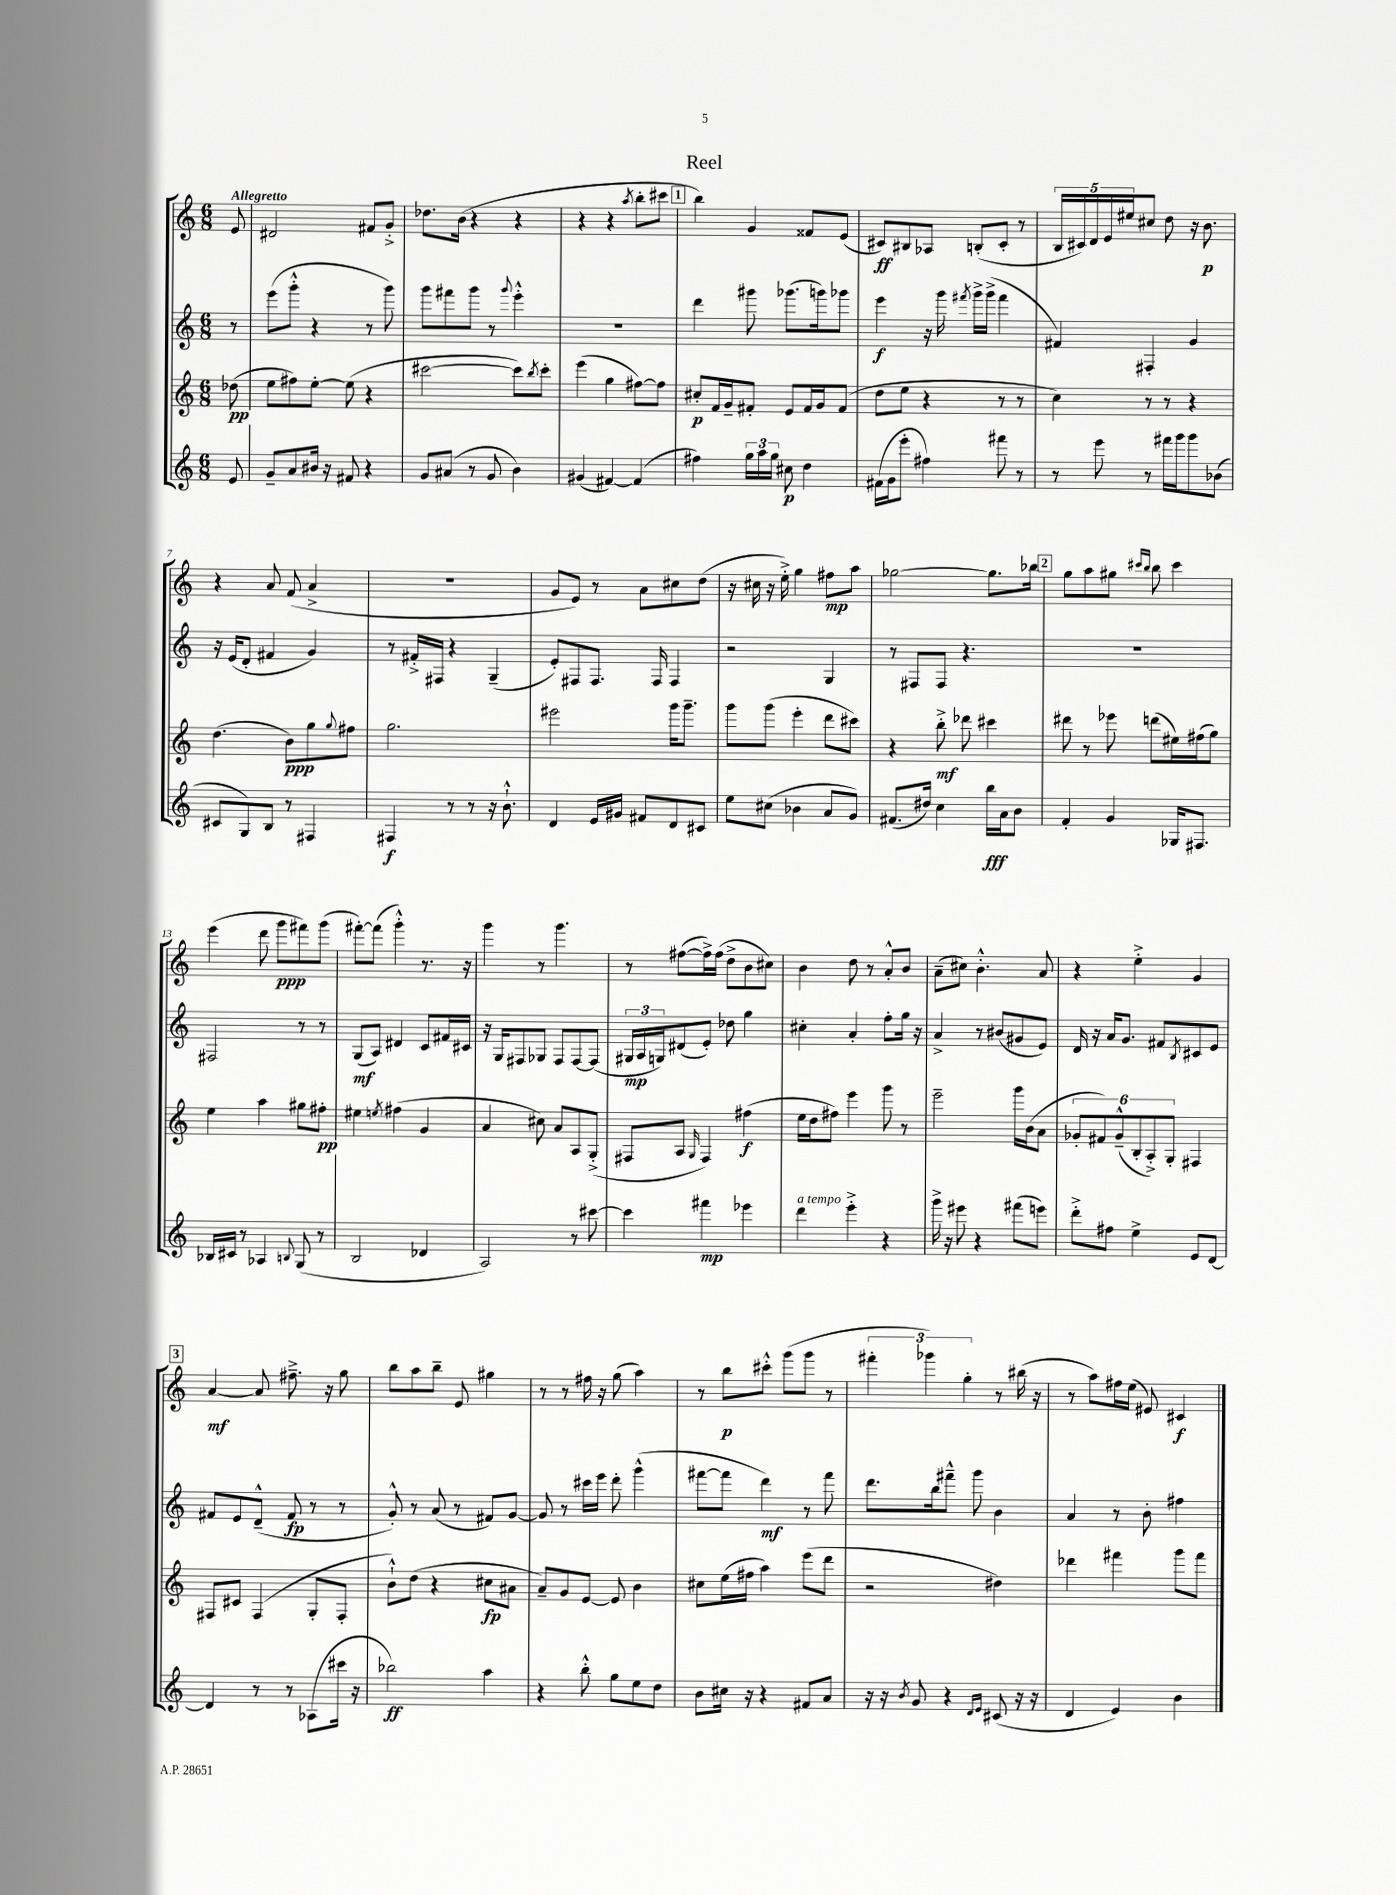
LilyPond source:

\header { title = "Reel" }
<<
\new StaffGroup <<
\new Staff = "s0" {
    \clef treble \key c \major \numericTimeSignature \time 6/8 \partial 8 \tempo "Allegretto"
    e'8 |
    dis'2 fis'8 g'8-.-> |
    des''8. b'16( r4 r4 |
    r4 r4 \acciaccatura { a''8 } b''8-. cis'''8 |
    \mark \markup { \box "1" } b''4) g'4 fisis'8 e'8( |
    cis'8\ff) bis8 aes8 b8-.( cis'8-. r8 |
    \tuplet 5/4 { b16 cis'16) d'16 e'16 eis''16 } cis''8 d''8 r16 b'8.\p |
    r4 a'8 f'8( a'4-> |
    R2. |
    g'8 e'8) r8 a'8 cis''8 d''8( |
    r16 cis''16 r16 e''16-.->) g''4 fis''8\mp a''8 |
    ges''2~ ges''8. bes''16 |
    \mark \markup { \box "2" } g''8 a''8 gis''8 \grace { cis'''16 b''16 } b''8 cis'''4 |
    e'''4( d'''8 g'''8\ppp fis'''8) g'''8( |
    fis'''8~-.) fis'''8( g'''4-.-^) r8. r16 |
    g'''4 r8 g'''4. |
    r8 fis''8~( fis''16->) fis''16( d''8-> b'8 cis''8) |
    b'4 d''8 r8 a'8-.-^ b'8 |
    a'8--( cis''8) b'4.-.-^ a'8 |
    r4 e''4-.-> g'4 |
    \mark \markup { \box "3" } a'4~\mf a'8 fis''8.---> r16 g''8 |
    b''8 a''8 b''8-- e'8 gis''4 |
    r8 r8 fis''16 r16 g''8( a''4) |
    r8 b''8\p cis'''8-.-^ g'''8( g'''8 r8 |
    \tuplet 3/2 { fis'''4-. ges'''4) g''4-. } r8 bis''16( r16 |
    r8 a''8) fis''16 e''16( eis'8) cis'4\f \bar "|." |
}
\new Staff = "s1" {
    \clef treble \key c \major \numericTimeSignature \time 6/8 \partial 8
    r8 |
    e'''8( g'''8-.-^ r4 r8 g'''8) |
    g'''8 fis'''8 g'''8 r8 \appoggiatura { g'''8 } e'''4-.-^ |
    r2. |
    \mark \markup { \box "1" } d'''4 gis'''8 ges'''8.( g'''16) ges'''8 |
    e'''4\f r16 g'''16 \acciaccatura { fis'''8 } g'''16-> g'''16->( fis'''4 |
    fis'4) fis4-. g'4 |
    r16 e'16( d'8-. fis'4 g'4) |
    r8 fis'16-.-> fis16 r4 g4--( |
    e'8-.) fis8 fis8. fis16 fis4 |
    r2 g4 |
    r8 fis8 fis8 r4. |
    \mark \markup { \box "2" } R2. |
    fis2 r8 r8 |
    g8\mf( a8) dis'4 c'8 fis'16 cis'16 |
    r16 g16 fis8 ges8 fis8 fis8~ fis8( |
    \tuplet 3/2 { gis16\mp a16 g16) } dis'8( e'8-.) des''8 g''4 |
    cis''4-. a'4-. f''8-. g''16 r16 |
    a'4-> r8 bis'8( gis'8 e'8) |
    d'16 r16 a'16 g'8. fis'8 \acciaccatura { b8 } cis'8 e'8 |
    \mark \markup { \box "3" } fis'8 e'8 d'8---^( fis'8\fp r8 r8 |
    g'8-.-^) r8 a'8( r8 fis'8) g'8~ |
    g'8 r8 cis'''16 e'''16 d'''8-. g'''4-^( |
    fis'''8~ fis'''8 d'''4\mf) r8 fis'''8 |
    d'''8. b''16 fis'''8---^ g'''8 b'4 |
    a'4 r8 b'8-. fis''4 \bar "|." |
}
\new Staff = "s2" {
    \clef treble \key c \major \numericTimeSignature \time 6/8 \partial 8
    des''8\pp( |
    e''8 fis''8) e''8~-. e''8( r4 |
    cis'''2~ cis'''8) \acciaccatura { b''8 } cis'''8-. |
    e'''4( g''4 fis''8~) fis''8 |
    \mark \markup { \box "1" } cis''8-.\p f'16 g'16-- fis'8-. e'8 fis'16 g'16 fis'8( |
    d''8 e''8 r4 r8 r8 |
    c''4) r8 r8 r4 |
    d''4.( b'8\ppp) g''8 \appoggiatura { g''8 } fis''8 |
    g''2. |
    eis'''2 g'''16 g'''8.-- |
    g'''8 g'''8( e'''4-. d'''8 cis'''8) |
    r4 b''8-.->\mf des'''8 cis'''4 |
    \mark \markup { \box "2" } dis'''8 r8 ees'''8 d'''8( eis''16) fis''16( g''8) |
    e''4 a''4 gis''8 fis''8-.\pp |
    eis''4 \acciaccatura { e''8 } fis''4( g'4 |
    a'4 cis''8) a'8 a8 g8-.->( |
    fis8 a8 \grace { g16 } fis4) fis''4\f( |
    e''16 d''16 fis''8) e'''4 g'''8 r8 |
    e'''2-- g'''16 b'16( a'8 |
    \tuplet 6/4 { ges'8-. fis'8) ges'8---^( b8-. a8-.->) g8-. } fis4 |
    \mark \markup { \box "3" } fis8 cis'8 fis4( g8-. fis8-. |
    b'8-!-^) d''8( r4 cis''8\fp ais'8 |
    a'8--) g'8 e'8~ e'8 b'4 |
    cis''8 e''16( fis''16 a''4) e'''8( d'''8 |
    r2 dis''4) |
    des'''4 fis'''4 g'''8 fis'''8 \bar "|." |
}
\new Staff = "s3" {
    \clef treble \key c \major \numericTimeSignature \time 6/8 \partial 8
    e'8 |
    g'8-- a'8 bis'16 r16 fis'8 r4 |
    g'8 ais'8( r8 g'8 b'4) |
    gis'4( fis'4~) fis'4( |
    \mark \markup { \box "1" } fis''4) \tuplet 3/2 { g''16 a''16 g''16 } cis''8\p d''4 |
    fis'16( g'16 e'''8-. fis''4) fis'''8 r8 |
    r8 e'''8 r8 fis'''16 g'''16 g'''8 bes'8( |
    cis'8 g8) b8 r8 fis4 |
    fis4\f r8 r8 r16 b'8.-!-^ |
    d'4 e'16 gis'16 fis'8 d'8 cis'8 |
    e''8 cis''8( bes'4 a'8 g'8) |
    fis'8.( dis''16) c''4 b''16\fff a'16 b'8 |
    \mark \markup { \box "2" } f'4-. g'4 ges16 fis8. |
    bes16 cis'16 r8 aes4 \appoggiatura { b8 } g8( r8 |
    b2 des'4 |
    a2) r8 cis'''8~ |
    cis'''4 fis'''4\mp ees'''4 |
    d'''4^\markup { \italic "a tempo" } e'''4-.-> r4 |
    g'''16-> r16 eis'''8 r4 fis'''8( e'''8) |
    d'''8-.-> fis''8 e''4-> e'8 d'8~ |
    \mark \markup { \box "3" } d'4 r8 r8 aes8( cis'''16 r16 |
    bes''2\ff) a''4 |
    r4 b''8-.-^ g''8 e''8 d''8 |
    b'8 cis''16 r16 r4 fis'8 a'8 |
    r16 r16 \acciaccatura { b'8 } g'8 r4 \grace { d'16 e'16 } cis'8( r16 r16 |
    d'4 e'4) b'4 \bar "|." |
}
>>
>>
